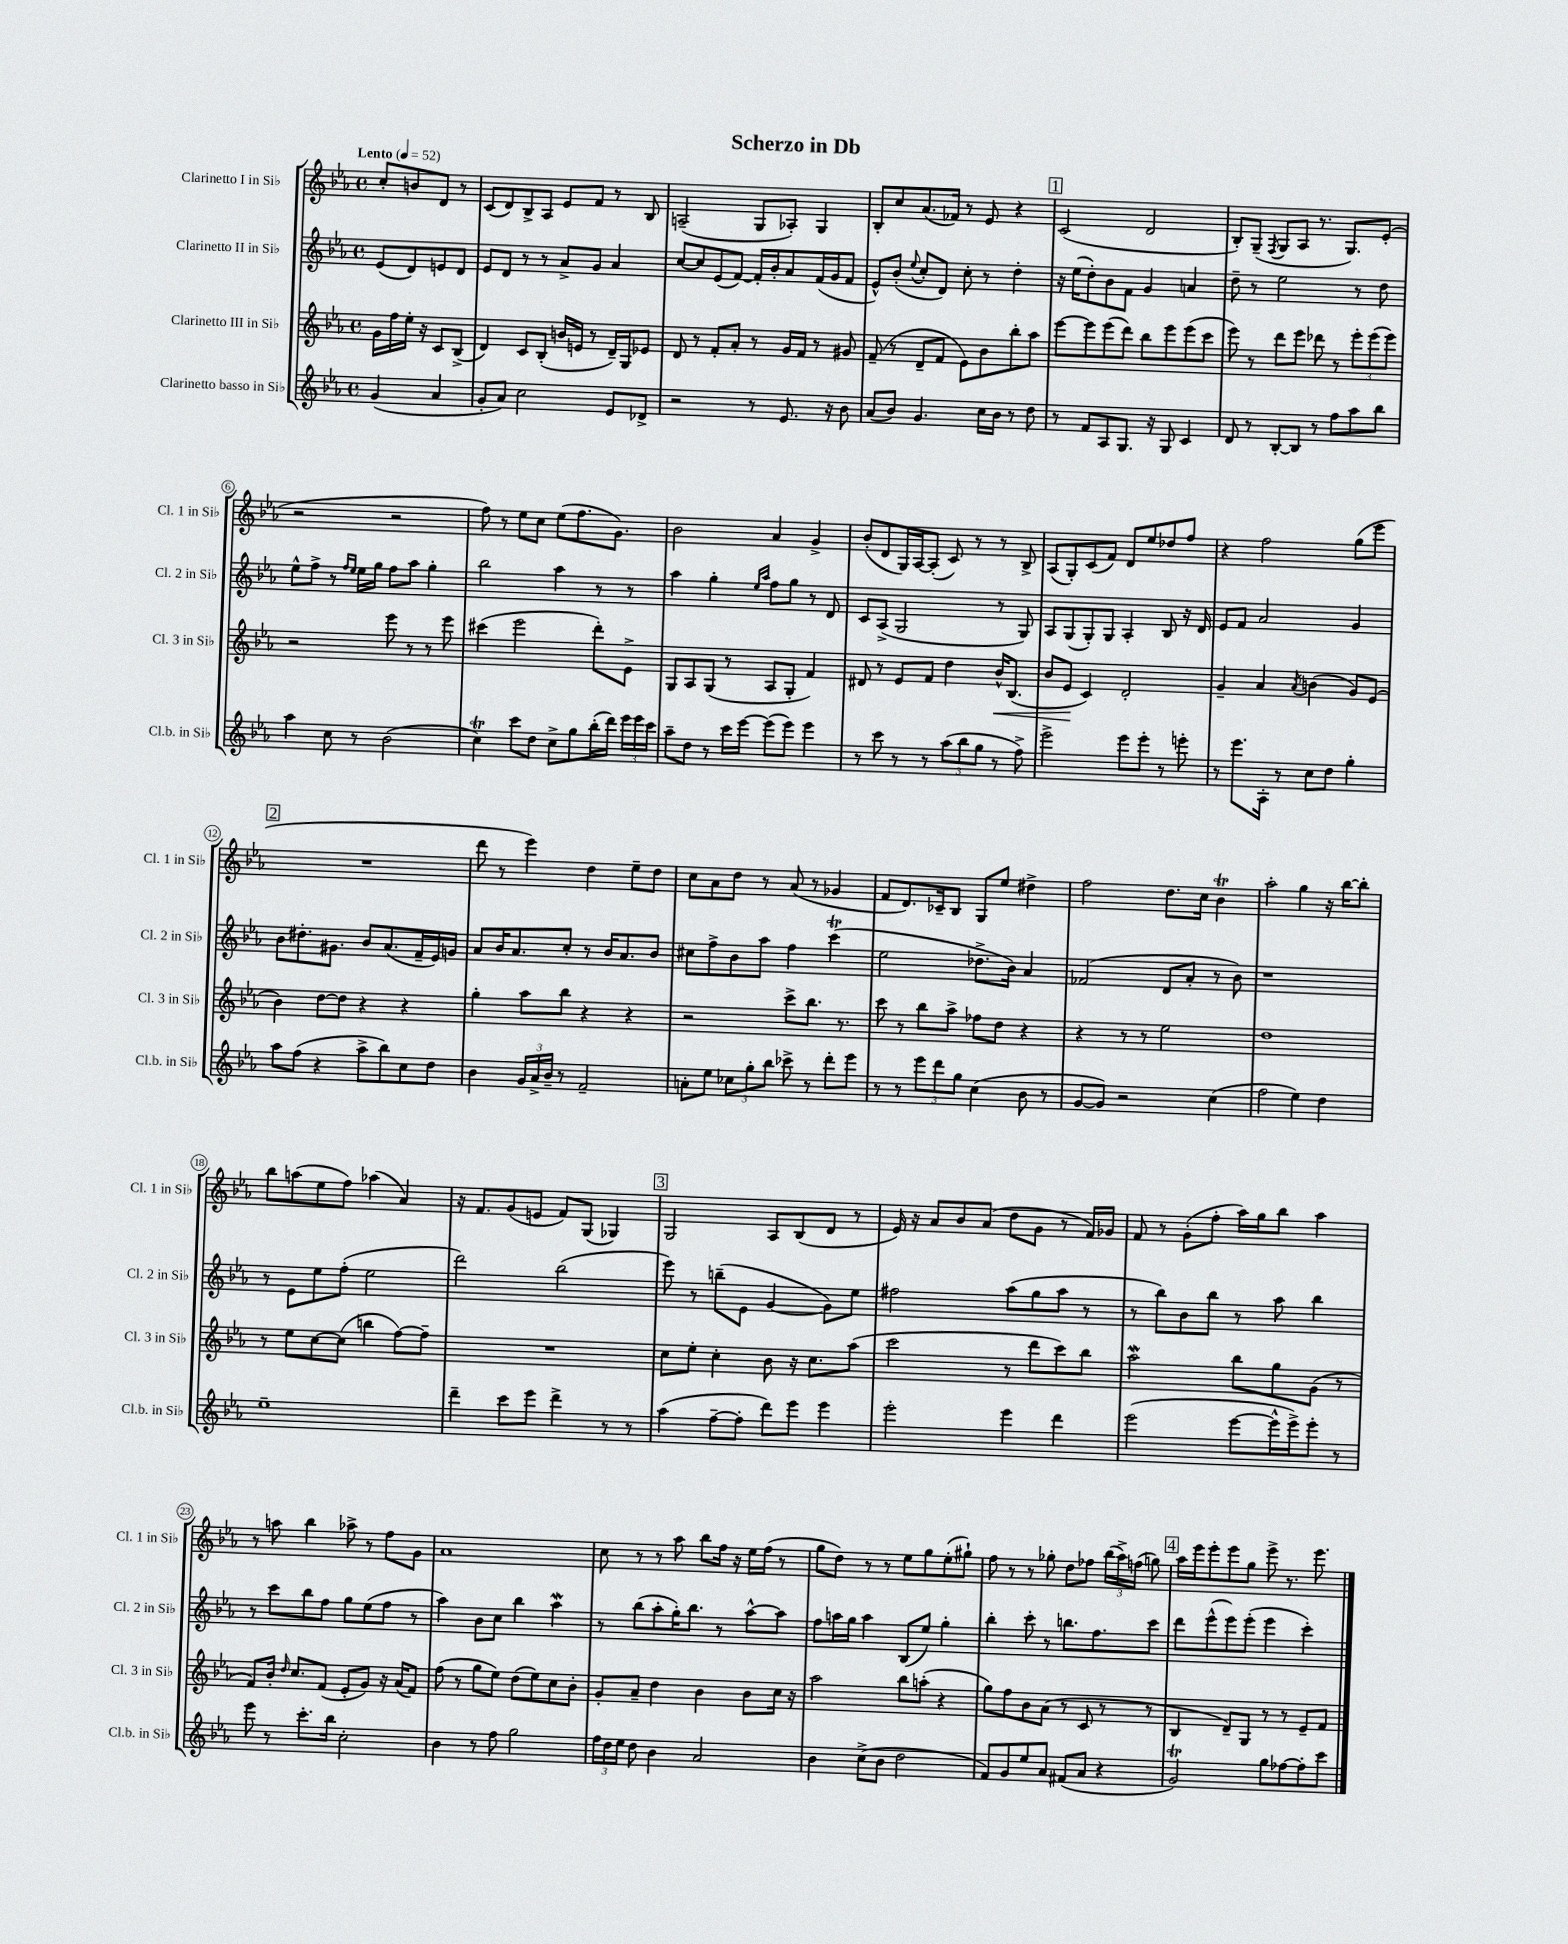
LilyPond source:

\header { title = "Scherzo in Db" }
<<
\new StaffGroup <<
\new Staff = "s0" \with { instrumentName = "Clarinetto I in Sib" shortInstrumentName = "Cl. 1 in Sib" } {
    \clef treble \key ees \major \defaultTimeSignature \time 4/4 \partial 2 \tempo "Lento" 4 = 52
    \autoBeamOff c''8[-. b'8 d'8] r8 |
    c'8[( d'8) bes8-> aes8] ees'8[ f'8] r8 bes8 |
    a2--( g8[ aes8]-.) g4 |
    bes8[-. c''8 aes'8.( fes'16]) r8 ees'8 r4 |
    \mark \markup { \box "1" } c'2( d'2 |
    bes8[-.) g8]--( \acciaccatura { f8 } g8[ aes8] r8. g8.[) ees'8]-.( |
    r2 r2 |
    f''8) r8 ees''8[ c''8] ees''8[( f''8. g'8.]) |
    bes'2 aes'4 g'4-> |
    bes'8[-.( d'8 g16) aes16~ aes8]-.( c'8) r8 r8 bes8-> |
    aes8[( g8-.) c'8( f'8]) d'8[ ees''8 des''8 f''8] |
    r4 f''2 g''8[( ees'''8] |
    \mark \markup { \box "2" } R1 |
    d'''8 r8 ees'''4) d''4 ees''8[-- d''8] |
    c''8[ aes'8 d''8] r8 aes'8( r8 ges'4 |
    f'8[ d'8.) ces'16-- bes8] g8[ ees''8] dis''4-> |
    f''2 d''8.[ c''16] bes'4\trill |
    aes''2-. g''4 r16 bes''16[~ bes''8]-. |
    bes''8[ a''8( ees''8 f''8]) aes''4( aes'4) |
    r16 f'8.[ g'8( e'8] f'8[) g8]( ges4) |
    \mark \markup { \box "3" } g2 aes8[ bes8( d'8] r8 |
    ees'16) r16 aes'8[ bes'8 aes'8]( d''8[ g'8] r8 f'16[) ges'16] |
    f'8 r8 g'8[-.( f''8]-. aes''16[) g''16 bes''8] aes''4 |
    r8 a''8 bes''4 aes''8-> r8 f''8[ g'8] |
    aes'1 |
    c''8 r8 r8 aes''8 bes''8[ f''16] r16 ees''16[ f''16]( r8 |
    g''8[ d''8]) r8 r8 ees''8[ g''8 ees''8-.( gis''8]-!) |
    f''8 r8 r8 ges''8-. d''8[ fes''8] \tuplet 3/2 { bes''16[( aes''16->) f''16]( } g''8) |
    \mark \markup { \box "4" } aes''16[ ees'''16 ees'''8-. ees'''8 g''8] ees'''8-> r8. ees'''8. \bar "|." |
}
\new Staff = "s1" \with { instrumentName = "Clarinetto II in Sib" shortInstrumentName = "Cl. 2 in Sib" } {
    \clef treble \key ees \major \defaultTimeSignature \time 4/4 \partial 2
    \autoBeamOff ees'8[( d'8) e'8 d'8] |
    ees'8[ d'8] r8 r8 aes'8[-> g'8] aes'4 |
    c''8[~ c''8 ees'8( f'8]~) f'16[-. bes'16-. aes'8 f'16( g'16 f'8] |
    ees'8[-^) bes'8]-.( \appoggiatura { ees''8 } c''8[-. d'8]) c''8-. r8 d''4-. |
    \mark \markup { \box "1" } r16 ees''16[( d''8-.) bes'8 f'8] g'4 a'4 |
    d''8-- r8 ees''2 r8 d''8 |
    ees''8[-^ f''8]-> r8 \grace { f''16[ ees''16] } ees''16[ g''16] f''8[ aes''8] g''4-. |
    bes''2 aes''4 r8 r8 |
    aes''4 g''4-. \grace { ees''16[ aes''16] } f''8[ g''8] r8 d'8 |
    c'8[ aes8]->( g2 r8 g8) |
    aes8[ g8( g8-.) g8] aes4-. bes8 r16 d'16 |
    ees'8[ f'8] aes'2 g'4 |
    \mark \markup { \box "2" } bes'8[ dis''8.-. gis'8.] bes'8[ aes'8.( f'16-- ees'16) g'16] |
    aes'8[ bes'16 aes'8. c''8]-. r8 bes'16[ aes'8. bes'8] |
    cis''8[ f''8-> bes'8 aes''8] f''4 c'''4\trill( |
    ees''2 des''8.[-> bes'16]) aes'4 |
    fes'2( d'8[ aes'8]-. r8 bes'8) |
    r1 |
    r8 ees'8[ ees''8 f''8]-.( ees''2 |
    d'''2) bes''2( |
    \mark \markup { \box "3" } ees'''8) r8 b''8[--( ees'8] g'4~ g'8[) ees''8] |
    fis''2 aes''8[( g''8 aes''8] r8 |
    r8 bes''8[) bes'8 bes''8] r8 aes''8 bes''4 |
    r8 c'''8[ bes''8 f''8] g''8[ ees''8( f''8] r8 |
    aes''4) bes'8[ c''8] bes''4 aes''4\mordent |
    r8 bes''8[( aes''8-. g''16-.) bes''8.] r8 aes''8[~-^ aes''8] |
    f''8[ a''16 g''16] a''4 bes8[( ees''8]) g''4-. |
    bes''4-. c'''8-. r8 b''8.[ f''8. c'''8] |
    \mark \markup { \box "4" } d'''8[ ees'''8-^( ees'''8) ees'''8]-.( ees'''4 c'''4-.) \bar "|." |
}
\new Staff = "s2" \with { instrumentName = "Clarinetto III in Sib" shortInstrumentName = "Cl. 3 in Sib" } {
    \clef treble \key ees \major \defaultTimeSignature \time 4/4 \partial 2
    \autoBeamOff g'16[ f''16 ees''16]-. r16 c'8[ bes8]->( |
    d'4) c'8[ bes8]-.( b'16[ e'16] r8 d'16[--) g16 ees'8] |
    d'8 r8 f'8[-. aes'8]-. r8 g'16[ f'16] r8 gis'8 |
    f'8--( r8 d'8[-- f'8] ees'8[) bes'8 bes''8-. aes''8] |
    \mark \markup { \box "1" } ees'''8[~ ees'''8 ees'''8( d'''8]) bes''8[ ees'''8 ees'''8( c'''8] |
    ees'''8) r8 d'''8[ ees'''8] des'''8 r8 \tuplet 3/2 { ees'''8[-. ees'''8( ees'''8]) } |
    r2 ees'''8 r8 r8 ees'''8 |
    cis'''4( ees'''2 d'''8[-.) ees'8]-> |
    g8[ aes8 g8]( r8 aes8[ g8]-. f'4) |
    dis'8 r8 ees'8[ f'8] d''4 bes'16[-^\< bes8.]( |
    bes'8[ ees'8]\! c'4) d'2-. |
    g'4-- aes'4 \acciaccatura { aes'8 } b'4( g'8[) ees'8]( |
    \mark \markup { \box "2" } bes'4) d''8[~ d''8] r4 r4 |
    g''4-. aes''8[ bes''8] r4 r4 |
    r2 c'''8[-> bes''8.] r8. |
    c'''8 r8 bes''8[ aes''8]-> fes''8[ d''8] r4 |
    r4 r8 r8 ees''2 |
    d''1 |
    r8 ees''8[ c''8~ c''8]( b''4 f''8[~) f''8]-- |
    R1 |
    \mark \markup { \box "3" } c''8[ ees''8]-. c''4-. bes'8 r16 c''8.[ aes''8]( |
    c'''2 r8 d'''8[ c'''8) bes''8] |
    aes''2\mordent bes''8[ g''8 g'8]( r8 |
    f'8[) bes'16]-. \grace { d''16 } c''8.[ f'8]( ees'8[-. g'8]) r16 aes'16[( f'8]) |
    f''8( r8 g''8[ ees''8]) d''8[( ees''8) c''8 bes'8]-. |
    g'8[-. aes'8]-- d''4 bes'4 bes'8[ c''16] r16 |
    aes''2 bes''8[ a''8]-.( r4 |
    g''8[) f''8 bes'8 aes'8]( r8 c'8 r8 r8 |
    \mark \markup { \box "4" } bes4 d'8[--) g8] r8 r8 ees'8[-- f'8] \bar "|." |
}
\new Staff = "s3" \with { instrumentName = "Clarinetto basso in Sib" shortInstrumentName = "Cl.b. in Sib" } {
    \clef treble \key ees \major \defaultTimeSignature \time 4/4 \partial 2
    \autoBeamOff g'4( aes'4 |
    g'8[-. aes'8]) c''2 ees'8[ des'8]-> |
    r2 r8 ees'8. r16 bes'8 |
    aes'8[( bes'8]) g'4. c''16[ bes'16] r8 d''8 |
    \mark \markup { \box "1" } r8 f'8[ aes8 g8.] r16 g8 c'4 |
    d'8 r8 bes8[~-. bes8] r8 f''8[ aes''8 bes''8] |
    aes''4 c''8 r8 bes'2( |
    c''4\trill) c'''8[ d''8] c''8[-> g''8 bes''16-.( d'''16]) \tuplet 3/2 { ees'''16[ ees'''16 c'''16] } |
    aes''8[-- d''8] r8 c'''16[ ees'''16]~ ees'''8[( ees'''8]) ees'''4 |
    r8 c'''8 r8 r8 \tuplet 3/2 { aes''8[( bes''8 g''8] } r8 f''8->) |
    ees'''2-> ees'''8[ ees'''8]-. r8 e'''8-. |
    r8 ees'''8.[ aes16]-. r8 c''8[ d''8] g''4-. |
    \mark \markup { \box "2" } aes''8[ f''8]( r4 aes''8[-> bes''8) c''8 d''8] |
    bes'4 \tuplet 3/2 { g'16[ aes'16-> bes'16]-- } r8 f'2-- |
    a'8[-. ees''8] \tuplet 3/2 { ces''8[ g''8-. bes''8] } ces'''8-> r8 d'''8[-. ees'''8] |
    r8 r8 \tuplet 3/2 { ees'''8[ d'''8 g''8] } c''4( bes'8 r8 |
    g'8[~ g'8]) r2 c''4( |
    f''2 ees''4) d''4 |
    ees''1-- |
    d'''4-- c'''8[ ees'''8] d'''4-> r8 r8 |
    \mark \markup { \box "3" } aes''4( f''8[~-- f''8]-. d'''8[) ees'''8] ees'''4 |
    ees'''2-. ees'''4 d'''4 |
    ees'''2( ees'''8[~ ees'''16-^ ees'''16->) ees'''8]-. r8 |
    ees'''8 r8 c'''8.[-. bes''16] c''2-. |
    bes'4 r8 f''8 g''2 |
    \tuplet 3/2 { f''16[ d''16 ees''16] } d''8 bes'4 aes'2 |
    bes'4 c''8[->( bes'8] d''2 |
    f'8[) g'8 ees''8 aes'8] fis'8[( aes'8] r4 |
    \mark \markup { \box "4" } g'2\trill) g''8[ fes''8~ fes''8-. c'''8] \bar "|." |
}
>>
>>
\layout { \context { \Score \override BarNumber.stencil = #(make-stencil-circler 0.1 0.3 ly:text-interface::print) } }
